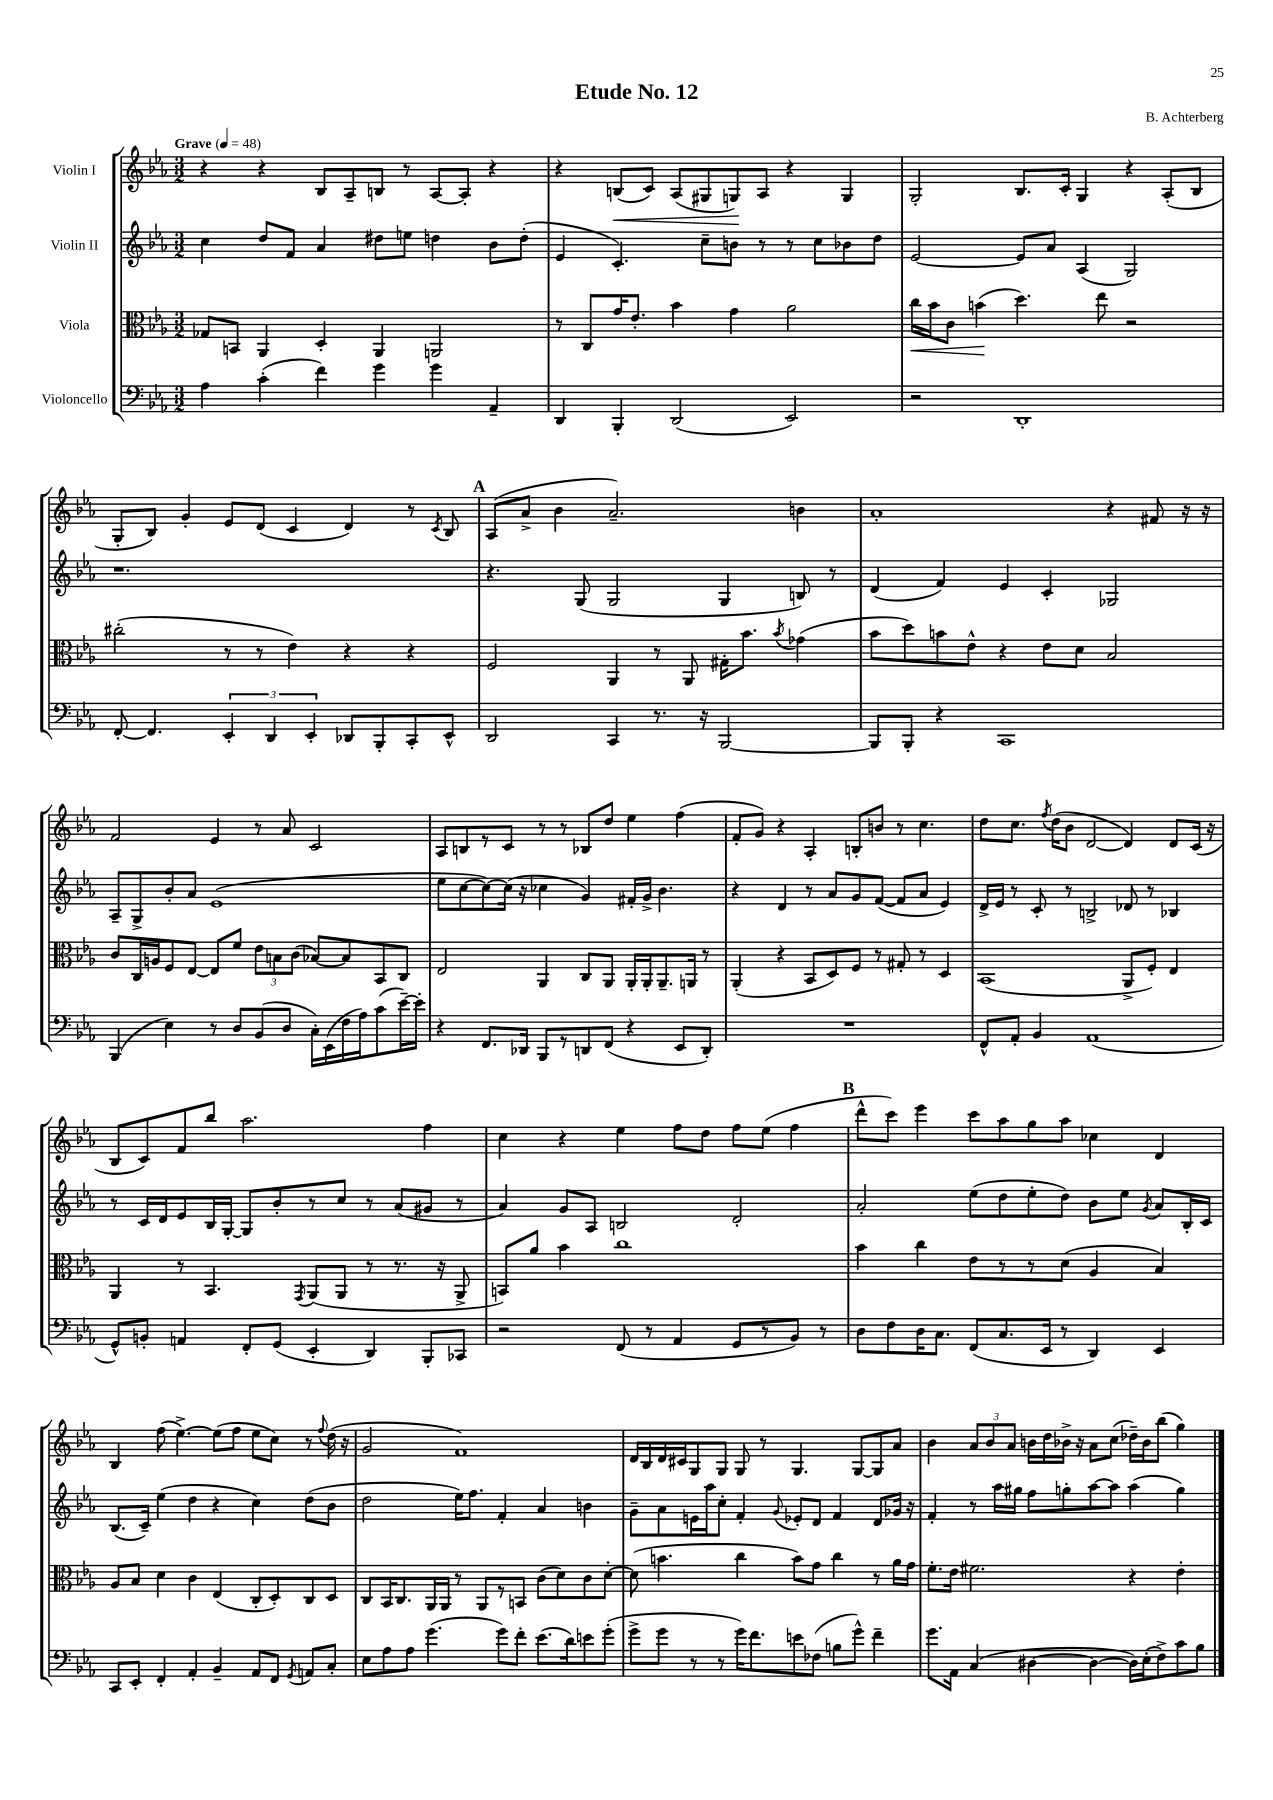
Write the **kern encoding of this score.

**kern	**kern	**kern	**kern
*staff4	*staff3	*staff2	*staff1
*clefF4	*clefC3	*clefG2	*clefG2
*k[b-e-a-]	*k[b-e-a-]	*k[b-e-a-]	*k[b-e-a-]
*M3/2	*M3/2	*M3/2	*M3/2
*MM48	*MM48	*MM48	*MM48
4A-	8G-	4cc	4r
.	8BB	.	.
(4c'	4AA-	8dd	4r
.	.	8f	.
4f)	4D'	4a-	8B-
.	.	.	8A-~
4g	4AA-	8dd#	8B
.	.	8ee	8r
4g	2AA	4dd	[8A-
.	.	.	8A-']
4AA-~	.	8b-	4r
.	.	(8dd'	.
=	=	=	=
4DD	8r	4e-	4r
.	8C	.	.
4BBB-'	16g	4.c')	(8B
.	8.e-'	.	.
.	.	.	8c)
(2DD	4b-	.	(8A-
.	.	8cc~	8G#
.	4g	8b	8G)
.	.	8r	8A-
2EE-)	2a-	8r	4r
.	.	8cc	.
.	.	8b-	4G
.	.	8dd	.
=	=	=	=
2r	16cc	[2e-	2G'
.	16b-	.	.
.	8c	.	.
.	(4b	.	.
1DD'	4.dd)	8e-]	8.B-
.	.	8a-	.
.	.	.	16c'
.	.	(4A-	4G
.	8ee-	.	.
.	2r	2G)	4r
.	.	.	(8A-'
.	.	.	8B-
=	=	=	=
[8FF'	(2cc#'	1.r	8G'
4.FF]	.	.	8B-)
.	.	.	4g'
6EE-'	8r	.	8e-
.	8r	.	(8d
6DD	.	.	.
.	4e-)	.	4c
6EE-'	.	.	.
8DD-	4r	.	4d)
8BBB-'	.	.	.
8CC'	4r	.	8r
.	.	.	8qc
8EE-^^	.	.	8B-
=	=	=	=
2DD	2F	4.r	(8A-
.	.	.	8a-^
.	.	.	4b-
.	.	(8G	.
4CC	4AA-	2G	2.a-~)
8.r	8r	.	.
.	8AA-	.	.
16r	.	.	.
[2BBB-	16G#'	4G	.
.	8.b-	.	.
.	8qb-	.	.
.	(4g-	8B)	4b
.	.	8r	.
=	=	=	=
8BBB-]	8b-	(4d	1a-'
8BBB-'	8dd)	.	.
4r	8b	4f)	.
.	8e-^^	.	.
1CC	4r	4e-	.
.	8e-	4c'	.
.	8d	.	.
.	2B-	2G-	4r
.	.	.	8f#
.	.	.	16r
.	.	.	16r
=	=	=	=
(4BBB-	8c	8A-~	2f
.	16C	8G^	.
.	16A	.	.
4E-)	8F	8b-'	.
.	[8E-	8a-	.
8r	8E-]	(1e-	4e-
8D	8f	.	.
(8BB-	12e-	.	8r
.	12B	.	.
8D	.	.	8a-
.	(12c	.	.
16C')	[8B-)	.	2c
(16EE-	.	.	.
16F	8B-]	.	.
16A-)	.	.	.
(8c	8BB-	.	.
[16e-~)	8C	.	.
16e-']	.	.	.
=	=	=	=
4r	2E-	8ee-	8A-
.	.	[8cc	8B
8.FF	.	8cc_)	8r
.	.	(16cc]	8c
16DD-	.	16r	.
8BBB-	4AA-	4cc-	8r
8r	.	.	8r
8DD	8C	4g)	8B-
(8FF	8AA-	.	8dd
4r	16AA-'	16f#'	4ee-
.	16AA-'	16g^	.
.	8.AA-~	4.b-	.
8EE-	.	.	(4ff
.	16AA	.	.
8DD')	8r	.	.
=	=	=	=
1.r	(4AA-'	4r	8f'
.	.	.	8g)
.	4r	4d	4r
.	8BB-	8r	4A-'
.	8D)	8a-	.
.	8F	8g	8B'
.	8r	([8f	8b
.	8G#'	8f]	8r
.	8r	8a-	4.cc
.	4D	4e-)	.
=	=	=	=
8FF^^	(1BB-	16d^	8dd
.	.	16e-	.
8AA-'	.	8r	8.cc
4BB-	.	8c'	.
.	.	.	8qff
.	.	.	(16dd
.	.	8r	8b-
(1AA-	.	2B^	[2d
.	8AA-^	8d-	4d])
.	8F')	8r	.
.	4E-	4B-	8d
.	.	.	(16c
.	.	.	16r
=	=	=	=
8GG^^)	4AA-	8r	8B-
8BB'	.	16c	8c)
.	.	16d	.
4AA	8r	8e-	8f
.	4.BB-	16B-	8bb-
.	.	[16G'	.
8FF'	.	8G]	2.aa-
(8GG	.	8b-'	.
.	8qGG	.	.
4EE-'	(8AA-	8r	.
.	8AA-	8cc	.
4DD)	8r	8r	.
.	8.r	(8a-	.
8BBB-'	.	8g#	4ff
.	16r	.	.
8CC-	8AA-^	8r	.
=	=	=	=
2r	8BB)	4a-)	4cc
.	8a-	.	.
.	4b-	8g	4r
.	.	8A-	.
(8FF	1cc	2B	4ee-
8r	.	.	.
4AA-	.	.	8ff
.	.	.	8dd
8GG	.	2d'	8ff
8r	.	.	(8ee-
8BB-)	.	.	4ff
8r	.	.	.
=	=	=	=
8D	4b-	2a-'	8ddd^^
8F	.	.	8ccc)
16D	4cc	.	4eee-
8.C	.	.	.
(8FF	8e-	(8ee-	8ccc
8.C	8r	8dd	8aa-
.	8r	8ee-'	8gg
16EE-	.	.	.
8r	(8d	8dd)	8aa-
4DD)	4A-	8b-	4cc-
.	.	8ee-	.
.	.	8qg	.
4EE-	4B-)	8a-	4d
.	.	16B-'	.
.	.	16c	.
=	=	=	=
8CC	8A-	(8.B-	4B-
8EE-'	8B-	.	.
.	.	16c~)	.
4FF'	4d	(4ee-	(8ff
.	.	.	[4.ee-^)
4AA-'	4c	4dd	.
4BB-~	(4E-	4r	(8ee-]
.	.	.	8ff
8AA-	8C'	4cc)	8ee-
8FF	8D')	.	8cc)
8qGG	.	.	.
8AA	8C	(8dd	8r
.	.	.	8qqff
8C'	8D	8b-	(16dd
.	.	.	16r
=	=	=	=
8E-	8C	2dd	2g
8A-	16BB-	.	.
.	8.C	.	.
8A-	.	.	.
(4.g	16AA-	.	.
.	16AA-	.	.
.	8r	16ee-)	1f)
.	.	8.ff	.
.	8AA-	.	.
8g)	8r	4f'	.
8f'	8BB	.	.
(8.e-	(8c	4a-	.
.	8d)	.	.
16d)	.	.	.
8e	8c	4b	.
(8g'	[8d'	.	.
=	=	=	=
8g^	(8d]	8g~	16d
.	.	.	16B-
8g	4.b	8a-	16d
.	.	.	16c#
8r	.	16e	8G
.	.	16aa-	.
8r	.	8cc'	8G
16g)	4cc	4f'	8G
8.f	.	.	.
.	.	.	8r
.	.	8qqg	.
8e	8b)	8e-'	4.G
(8F-	8g	8d	.
8B	4cc	4f	.
8g^^)	.	.	[8G
4f~	8r	8d	8G]
.	16a-	16g-	8a-
.	16g	16r	.
=	=	=	=
8.g	8.f'	4f'	4b-
16AA-	16e-	.	.
(4C	2.f#	8r	12a-
.	.	.	12b-
.	.	16aa-	.
.	.	.	12a-
.	.	16gg#	.
[4D#	.	8ff	16b
.	.	.	16dd
.	.	8gg'	16b-^
.	.	.	16r
4D#_	.	[8aa-	8a-
.	.	8aa-]	(8cc
16D#])	4r	(4aa-	16dd-~)
(16E-'	.	.	16b-
8F^)	.	.	(8bb-
8c	4e-'	4gg)	4gg)
8B-	.	.	.
==	==	==	==
*-	*-	*-	*-
